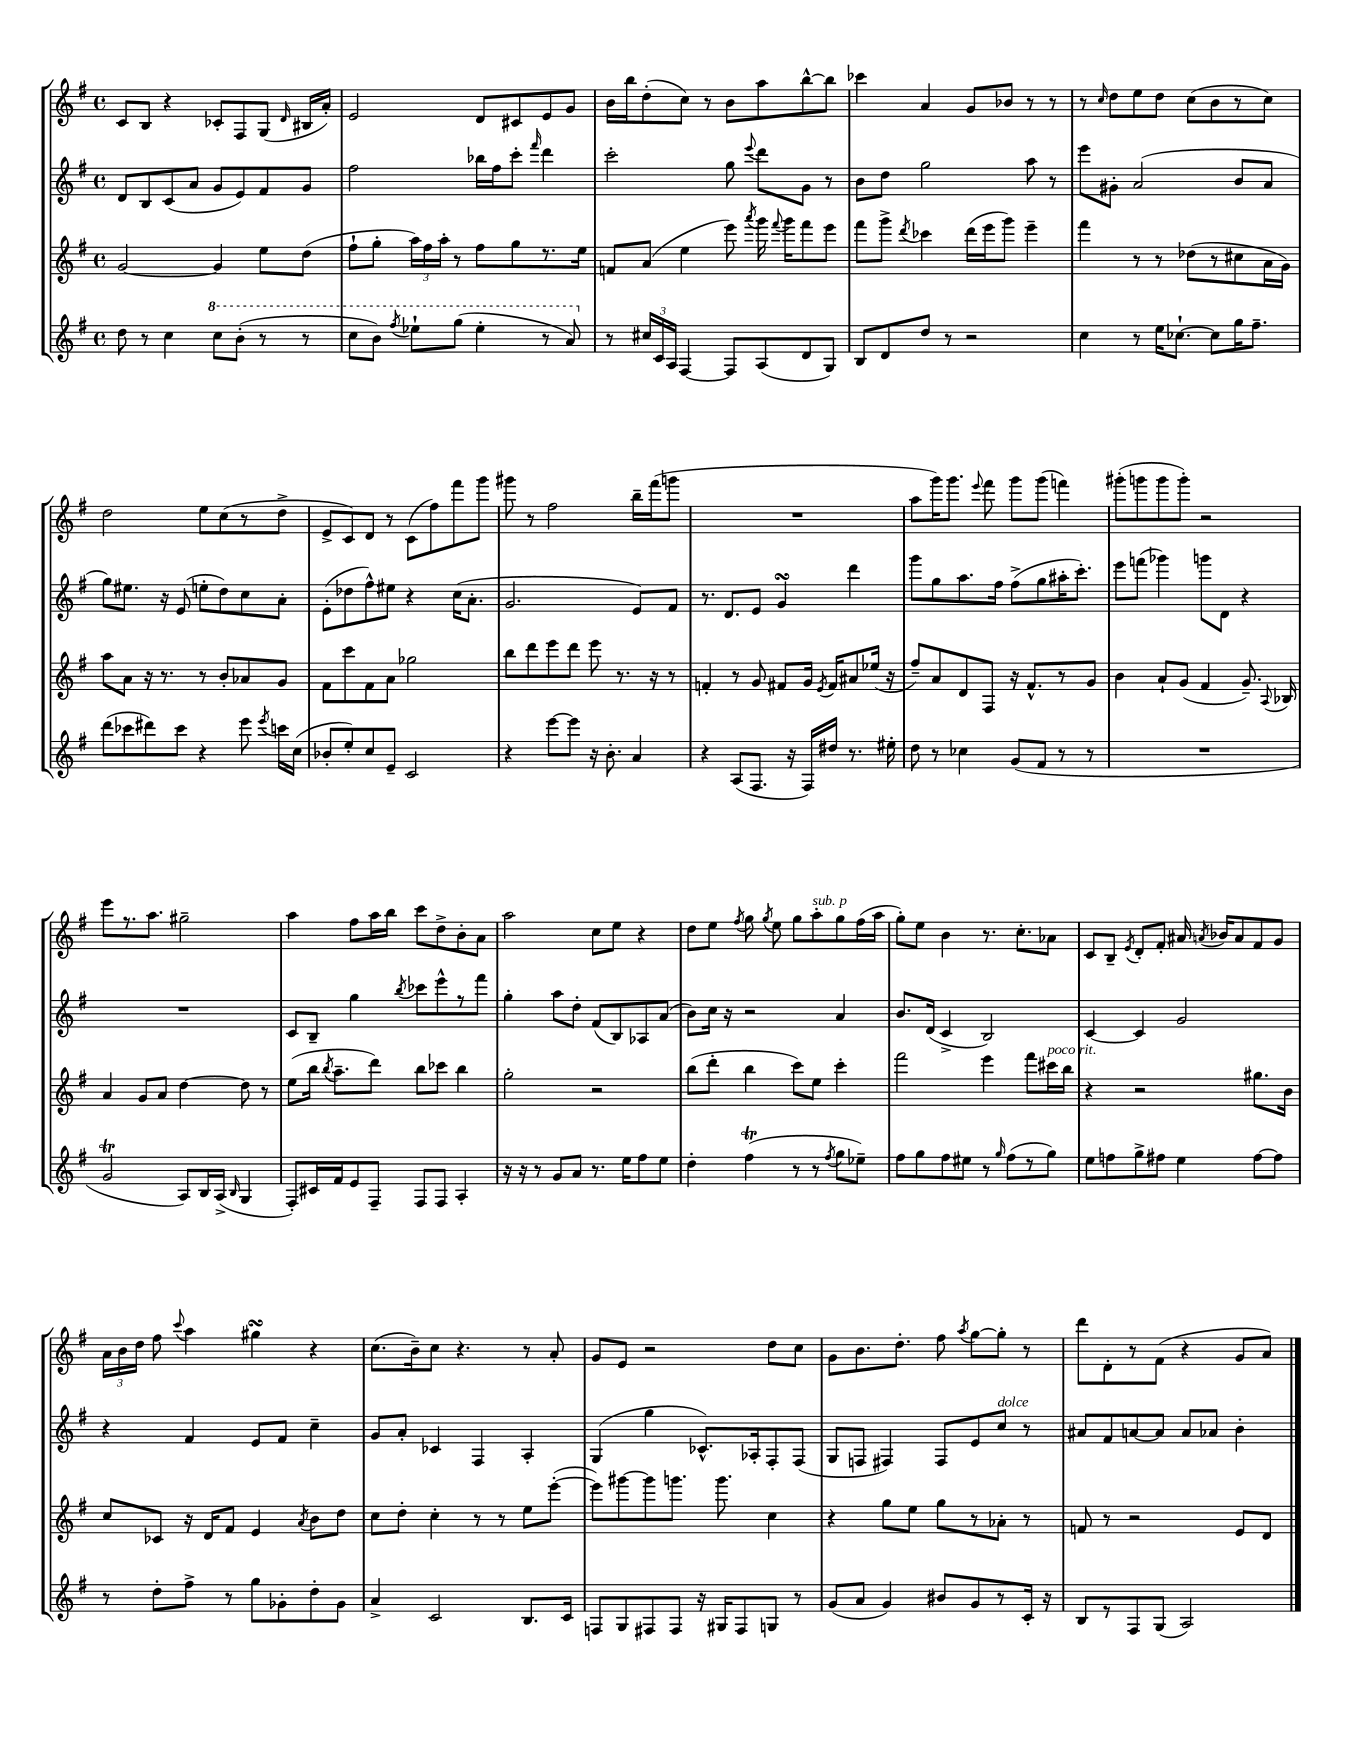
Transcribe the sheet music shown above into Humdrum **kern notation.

**kern	**kern	**kern	**kern
*staff4	*staff3	*staff2	*staff1
*clefG2	*clefG2	*clefG2	*clefG2
*k[f#]	*k[f#]	*k[f#]	*k[f#]
*M4/4	*M4/4	*M4/4	*M4/4
*met(c)	*met(c)	*met(c)	*met(c)
8dd	[2g	8d	8c
8r	.	8B	8B
4cc	.	(8c	4r
.	.	8a	.
8ccc	4g]	8g	8c-'
(8bb'	.	8e)	8F#
8r	8ee	8f#	(8G
.	.	.	16qqd
8r	(8dd	8g	16B#
.	.	.	16a')
=	=	=	=
8ccc	8ff#`	2ff#	2e
8bb)	8gg'	.	.
8qfff#	.	.	.
8eee-`	24aa)	.	.
.	24ff#	.	.
.	24aa'	.	.
(8ggg	8r	.	.
4eee-'	8ff#	16bb-	8d
.	.	16ff#	.
.	8gg	8ccc'	8c#
.	.	16qqfff#	.
8r	8.r	4ddd	8e
8aa)	.	.	8g
.	16ee	.	.
=	=	=	=
8r	8f	2ccc'	16b
.	.	.	16bb
24cc#	(8a	.	(8dd'
24c	.	.	.
24A	.	.	.
[4F#	4ee	.	8cc)
.	.	.	8r
8F#]	8eee)	8gg	8b
.	8qaaa	8qqeee	.
(8A	16ggg	8ddd	8aa
.	8qqfff#	.	.
.	16ggg	.	.
8d	8fff#	8g	[8bb^^
8G)	8eee	8r	8bb]
=	=	=	=
8B	8fff#	8b	4ccc-
8d	8ggg^	8dd	.
.	8qddd	.	.
8dd	4ccc-	2gg	4a
8r	.	.	.
2r	(16ddd	.	8g
.	16eee	.	.
.	8ggg)	.	8b-
.	4eee~	8aa	8r
.	.	8r	8r
=	=	=	=
4cc	4fff#	8eee	8r
.	.	.	16qqcc
.	.	8g#'	8dd
8r	8r	(2a	8ee
16ee	8r	.	8dd
[8.cc-`	.	.	.
.	(8dd-	.	(8cc
8cc-]	8r	.	8b
16gg	8cc#	8b	8r
8.ff#~	.	.	.
.	16a	8a	8cc)
.	16g)	.	.
=	=	=	=
(8ddd	8aa	8gg)	2dd
8ccc-	8a	8.ee#	.
8ddd#)	16r	.	.
.	8.r	16r	.
8ccc-	.	(8e	.
4r	8r	8ee'	8ee
.	8b'	8dd)	(8cc
8eee	8a-	8cc	8r
8qeee	.	.	.
16ccc	8g	8a'	8dd^
(16cc	.	.	.
=	=	=	=
8b-'	8f#	(8e'	8e^
8ee')	8ccc	8dd-	8c)
8cc	8f#	8ff#^^)	8d
8e~	8a	8ee#	8r
2c	2gg-	4r	(8c
.	.	.	8ff#)
.	.	(16cc	8fff#
.	.	8.a'	.
.	.	.	8ggg
=	=	=	=
4r	8bb	2.g	8ggg#
.	8ddd	.	8r
[8eee	8eee	.	2ff#
8eee]	8ddd	.	.
16r	8eee	.	.
8.b'	.	.	.
.	8.r	.	.
4a	.	8e)	16bb~
.	16r	.	(16fff#
.	8r	8f#	8ggg
=	=	=	=
4r	4f'	8.r	1r
.	.	8.d	.
(8A	8r	.	.
8.F#	8g	8e	.
.	8f#	4g	.
16r	.	.	.
16F#)	16g	.	.
.	8qe	.	.
16dd#	16f#	.	.
8.r	8a#	4ddd	.
.	(16ee-	.	.
16ee#'	16r	.	.
=	=	=	=
8dd	8ff#~)	8ggg	8aa
8r	8a	8gg	16ggg)
.	.	.	8.ggg
4cc-	8d	8.aa	.
.	.	.	8qqeee
.	8F#	.	8fff#
.	.	16ff#	.
(8g	16r	(8ff#^	8ggg
.	8.f#^^	.	.
8f#	.	8gg	(8ggg
8r	8r	16aa#'	4fff)
.	.	8.ccc')	.
8r	8g	.	.
=	=	=	=
1r	4b	8eee	(8ggg#'
.	.	(8fff	8ggg
.	8a`	4ggg-)	8ggg
.	(8g	.	8ggg')
.	4f#	8ggg	2r
.	.	8d	.
.	8.g~)	4r	.
.	8qqA	.	.
.	16B-	.	.
=	=	=	=
2g	4a	1r	8eee
.	.	.	8.r
.	8g	.	.
.	.	.	8.aa
.	8a	.	.
8A)	[4dd	.	2gg#~
16B	.	.	.
(16A^	.	.	.
16qqB	.	.	.
4G	8dd]	.	.
.	8r	.	.
=	=	=	=
8F#')	(8ee	8c	4aa
16c#	16bb	8B~	.
.	8qbb	.	.
16f#	8.aa~	.	.
8e	.	4gg	8ff#
8F#~	8ddd)	.	16aa
.	.	.	16bb
.	.	8qbb	.
8F#	8bb	8ccc-	8ccc
8F#	8ccc-	8eee^^	8dd^
4A'	4bb	8r	8b'
.	.	8fff#	8a
=	=	=	=
16r	2gg'	4gg'	2aa
16r	.	.	.
8r	.	.	.
8g	.	8aa	.
8a	.	8dd'	.
8.r	2r	(8f#	8cc
.	.	8B)	8ee
16ee	.	.	.
8ff#	.	8A-	4r
8ee	.	(8a	.
=	=	=	=
4dd'	(8bb	8b)	8dd
.	8ddd'	16cc	8ee
.	.	16r	.
.	.	.	8qff#
(4ff#	4bb	2r	8gg
.	.	.	8qgg
.	.	.	8ee
8r	8ccc)	.	8gg
8r	8ee	.	8aa'
8qff#	.	.	.
8gg	4ccc'	4a	8gg
8ee-~)	.	.	(16ff#
.	.	.	16aa
=	=	=	=
8ff#	2fff#	8.b	8gg')
8gg	.	.	8ee
.	.	(16d	.
8ff#	.	4c^	4b
8ee#	.	.	.
8r	4eee	2B)	8.r
16qqgg	.	.	.
(8ff#	.	.	.
.	.	.	8.cc'
8r	8fff#	.	.
8gg)	16ccc#	.	8a-
.	16bb	.	.
=	=	=	=
8ee	4r	[4c	8c
8ff	.	.	8B~
.	.	.	8qe
8gg^	2r	4c]	8d'
8ff#	.	.	8f#'
4ee	.	2g	16a#
.	.	.	8qa
.	.	.	16b-
.	.	.	8a
[8ff#	8.gg#	.	8f#
8ff#]	.	.	8g
.	16b	.	.
=	=	=	=
8r	8cc	4r	24a
.	.	.	24b
.	.	.	24dd
8dd'	8c-	.	8ff#
.	.	.	8qqccc
8ff#^	16r	4f#	4aa
.	16d	.	.
8r	8f#	.	.
8gg	4e	8e	4gg#
8g-'	.	8f#	.
.	8qa	.	.
8dd'	8b	4cc~	4r
8g-	8dd	.	.
=	=	=	=
4a^	8cc	8g	(8.cc
.	8dd'	8a'	.
.	.	.	16b~)
2c	4cc'	4c-	8cc
.	.	.	4.r
.	8r	4F#	.
.	8r	.	.
8.B	8ee	4A'	8r
.	([8eee'	.	8a'
16c	.	.	.
=	=	=	=
8F	8eee])	(4G	8g
8G	[8ggg#	.	8e
8F#	8ggg#]	4gg	2r
8F#	8.ggg	.	.
16r	.	8.c-^^)	.
16G#	8.ggg	.	.
8F#	.	.	.
.	.	16A-'	.
8G	4cc	8F#'	8dd
8r	.	(8F#	8cc
=	=	=	=
(8g	4r	8G	8g
8a	.	8F	8.b
4g)	8gg	4F#)	.
.	.	.	8.dd'
.	8ee	.	.
8b#	8gg	8F#	8ff#
.	.	.	8qaa
8g	8r	8e	[8gg
8r	8a-'	8cc	8gg']
16c'	8r	8r	8r
16r	.	.	.
=	=	=	=
8B	8f	8a#	8ddd
8r	8r	8f#	8d'
8F#	2r	[8a	8r
(8G	.	8a]	(8f#
2A)	.	8a	4r
.	.	8a-	.
.	8e	4b'	8g
.	8d	.	8a)
==	==	==	==
*-	*-	*-	*-
